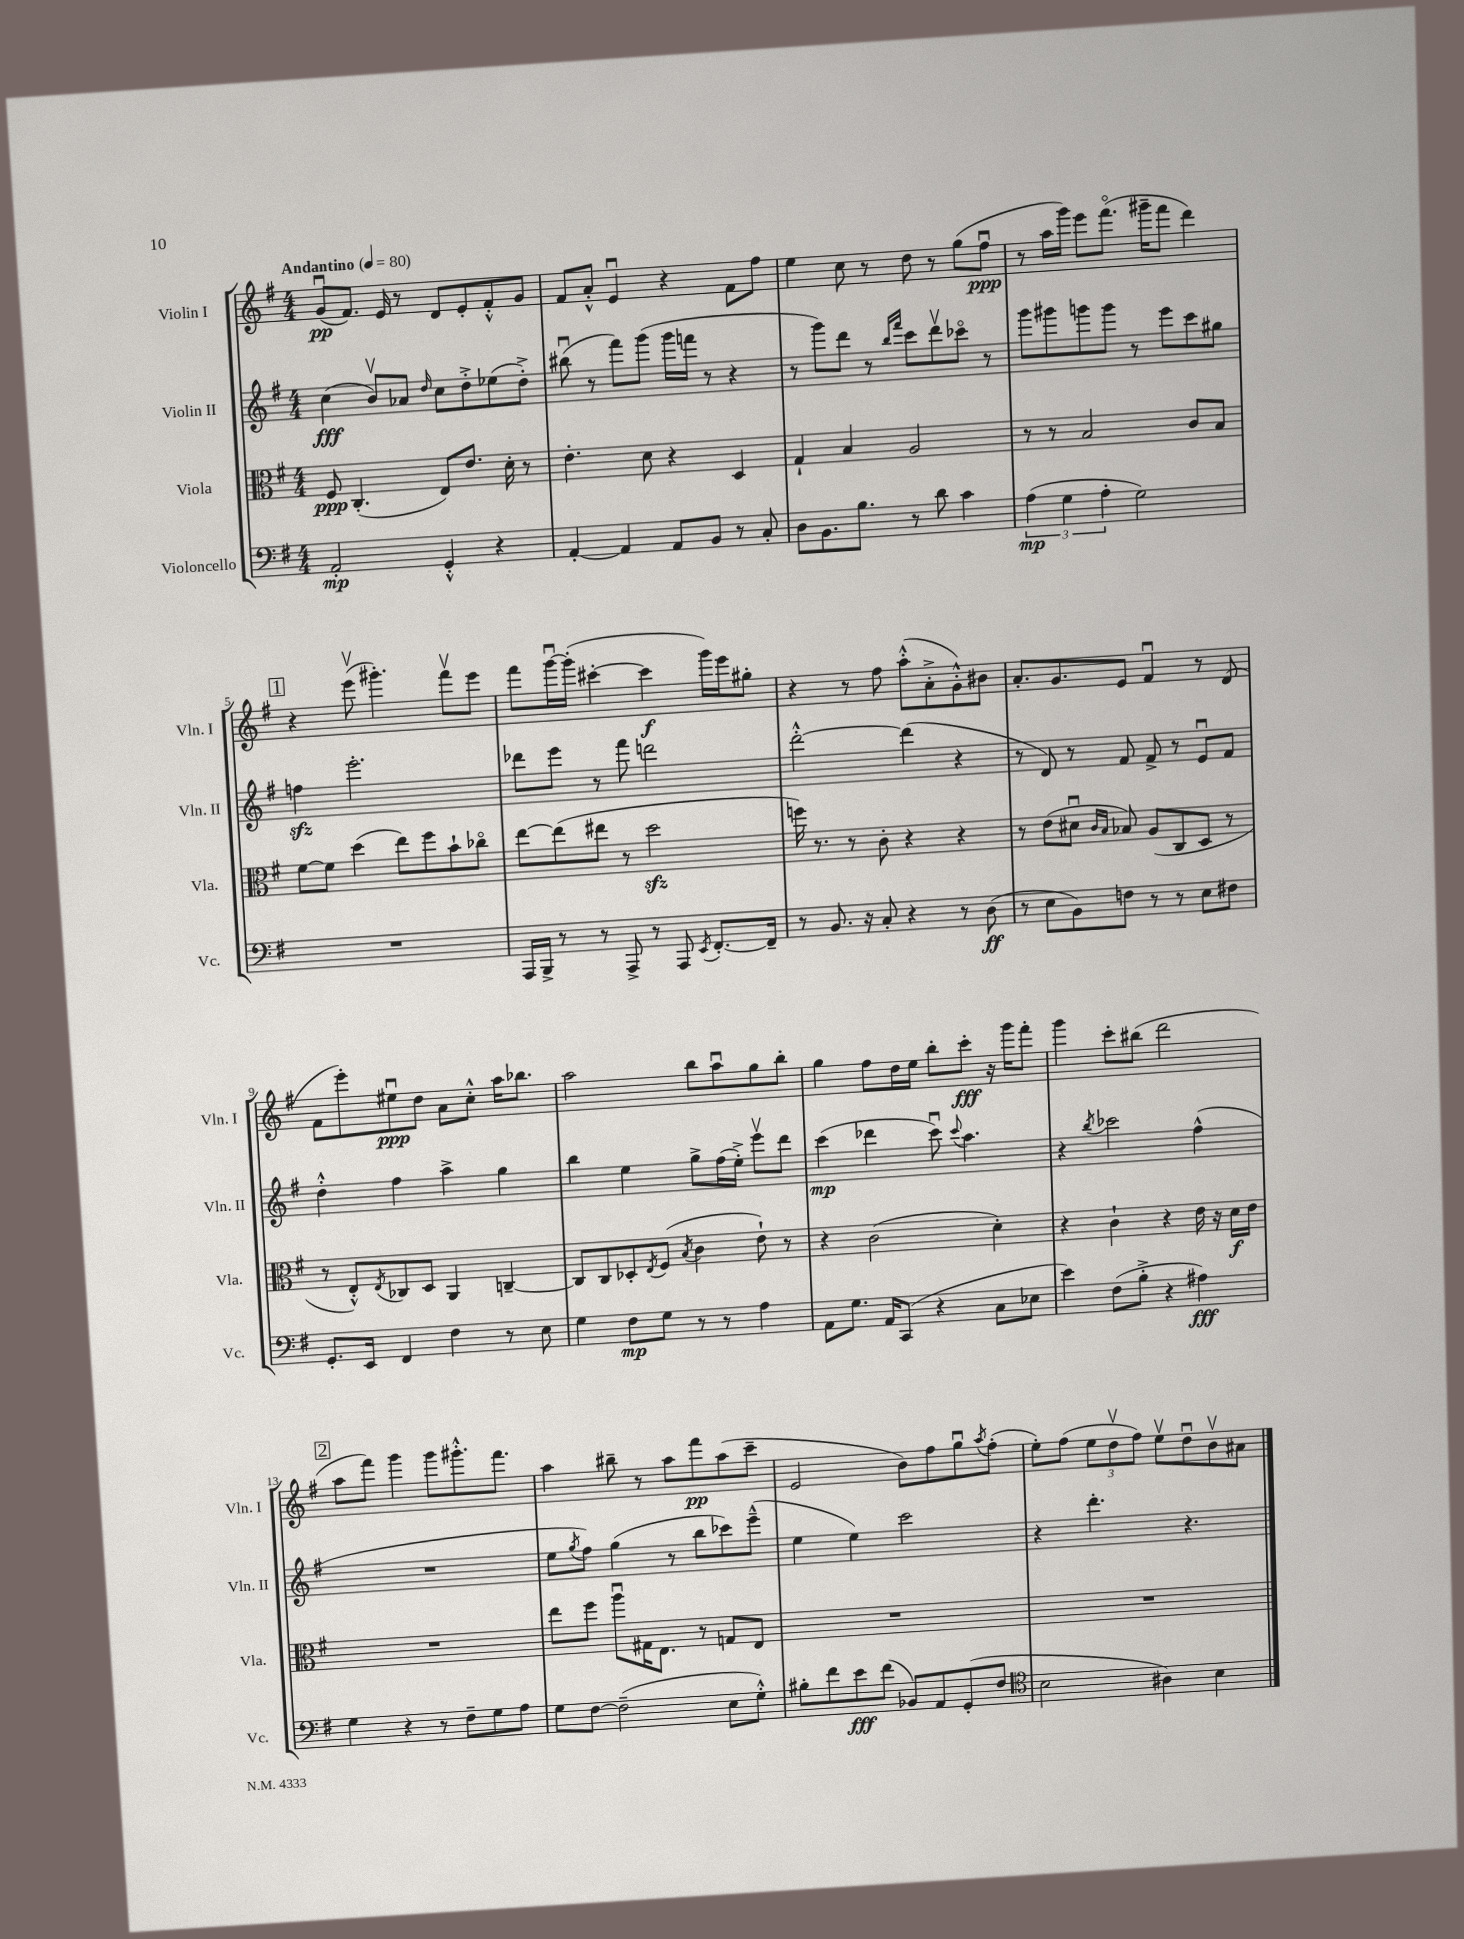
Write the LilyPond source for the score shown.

<<
\new StaffGroup <<
\new Staff = "s0" \with { instrumentName = "Violin I" shortInstrumentName = "Vln. I" } {
    \clef treble \key g \major \numericTimeSignature \time 4/4 \tempo "Andantino" 4 = 80
    g'8\downbow\pp( fis'8.) e'16 r8 d'8 e'8-. fis'8-.-^ g'8 |
    fis'8 a'8-.-^ e'4\downbow r4 fis'8 fis''8 |
    e''4 c''8 r8 d''8 r8 g''8( fis''8\downbow\ppp |
    r8 a''16 g'''16) e'''8 fis'''8.\flageolet( gis'''16-- fis'''8 d'''4) |
    \mark \markup { \box "1" } r4 e'''8\upbow( gis'''4.-.) fis'''8\upbow e'''8 |
    fis'''8 g'''16~\downbow g'''16-.( cis'''4~-. cis'''4\f g'''16) e'''16 gis''8-. |
    r4 r8 fis''8 a''8-.-^( a'8-.-> g'8-.-^) bis'8 |
    a'8.-. g'8. e'8 fis'4\downbow r8 d'8( |
    fis'8 e'''8-.) eis''8\downbow\ppp d''8 a'8 c''8-.-^ a''16 bes''8. |
    a''2 b''8 a''8\downbow g''8 b''8-. |
    g''4 fis''8 d''16 e''16 b''8-. c'''8-.\fff r16 g'''16 fis'''8-. |
    g'''4 c'''8-. bis''8( d'''2 |
    \mark \markup { \box "2" } a''8 fis'''8) g'''4 g'''8 gis'''8.-.-^ fis'''8. |
    a''4 bis''8-- r8 a''8 fis'''8\pp a''8( c'''8-- |
    e'2 b'8) fis''8 g''8\downbow \acciaccatura { a''8 } fis''8-.( |
    e''8-.) fis''8( \tuplet 3/2 { e''8 d''8\upbow fis''8) } e''8\upbow d''8\downbow b'8\upbow ais'8 \bar "|." |
}
\new Staff = "s1" \with { instrumentName = "Violin II" shortInstrumentName = "Vln. II" } {
    \clef treble \key g \major \numericTimeSignature \time 4/4
    c''4\fff( b'8\upbow) aes'8 \grace { d''16 } c''8 d''8-.-> ees''8( d''8-.->) |
    bis''8\downbow( r8 fis'''8) g'''8( g'''16 f'''16 r8 r4 |
    r8 g'''8) d'''8 r8 \grace { b''16 fis'''16 } c'''8 d'''8\upbow ces'''8\flageolet r8 |
    g'''8 gis'''8 g'''8 g'''8 r8 e'''8 c'''8 gis''8 |
    \mark \markup { \box "1" } f''4\sfz e'''2.-. |
    des'''8 e'''8 r8 fis'''8 d'''2 |
    d'''2~-.-^ d'''4( r4 |
    r8 d'8) r8 fis'8 fis'8-> r8 e'8\downbow fis'8 |
    d''4-.-^ fis''4 a''4-> g''4 |
    b''4 e''4 g''8-> fis''16( e''16-.->) e'''8\upbow d'''8 |
    c'''4\mp( des'''4 c'''8\downbow) \appoggiatura { c'''8 } a''4. |
    r4 \acciaccatura { b''8 } ces'''2 fis''4-^( |
    \mark \markup { \box "2" } R1 |
    e''8 \acciaccatura { g''8 } fis''8) g''4( r8 b''8 ces'''8) e'''8---^( |
    e''4 e''4) c'''2 |
    r4 d'''4.-. r4. \bar "|." |
}
\new Staff = "s2" \with { instrumentName = "Viola" shortInstrumentName = "Vla." } {
    \clef alto \key g \major \numericTimeSignature \time 4/4
    fis8\ppp c4.-.( e8) e'8. d'16-. r8 |
    e'4.-. d'8 r4 d4 |
    g4-! b4 a2 |
    r8 r8 b2 c'8 b8 |
    \mark \markup { \box "1" } fis'8~ fis'8 d''4( e''8) fis''8 b'8-! ces''8\flageolet |
    e''8~ e''8( eis''8 r8 d''2\sfz |
    f''16) r8. r8 c'8-. r4 r4 |
    r8 e'8( dis'8\downbow \grace { c'16 b16 } bes8) a8( c8 d8 r8 |
    r8 e8-.-^) \acciaccatura { e8 } ces8 d8 a,4 c4~-- |
    c8 c8 des8-. \acciaccatura { e8 } fis8( \acciaccatura { b8 } c'4 e'8-!) r8 |
    r4 c'2( d'4-.) |
    r4 c'4-! r4 e'16 r16 d'16\f e'16 |
    \mark \markup { \box "2" } R1 |
    e''8 fis''8 a''8\downbow gis16 e8. r8 g8 e8 |
    R1 |
    R1 \bar "|." |
}
\new Staff = "s3" \with { instrumentName = "Violoncello" shortInstrumentName = "Vc." } {
    \clef bass \key g \major \numericTimeSignature \time 4/4
    a,2-.\mp g,4-.-^ r4 |
    a,4~-. a,4 a,8 b,8 r8 c8-. |
    d8 b,8. b8. r8 d'8 c'4 |
    \tuplet 3/2 { a4\mp( g4 a4-. } g2) |
    \mark \markup { \box "1" } R1 |
    a,,16 b,,16-> r8 r8 a,,8-> r8 a,,8 \acciaccatura { e,8 } fis,8.~-. fis,16-- |
    r8 b,8. r16 c8-. r4 r8 d8\ff( |
    r8 e8 b,8) f8 r8 r8 e8 fis8 |
    g,8.-. e,16 fis,4 fis4 r8 e8 |
    g4 fis8\mp g8 r8 r8 a4 |
    a,8 g8. a,16 c,8( r4 c8 ees8 |
    e'4) fis8( b8-.-> r4 ais4\fff) |
    \mark \markup { \box "2" } g4 r4 r8 fis8-- g8 a8 |
    g8 fis8~ fis2--( e8 g8-.-^) |
    bis8-. fis'8 e'8\fff fis'8( bes,8) a,8 g,8-.( fis8 |
    \clef tenor b2 ais4) b4 \bar "|." |
}
>>
>>
